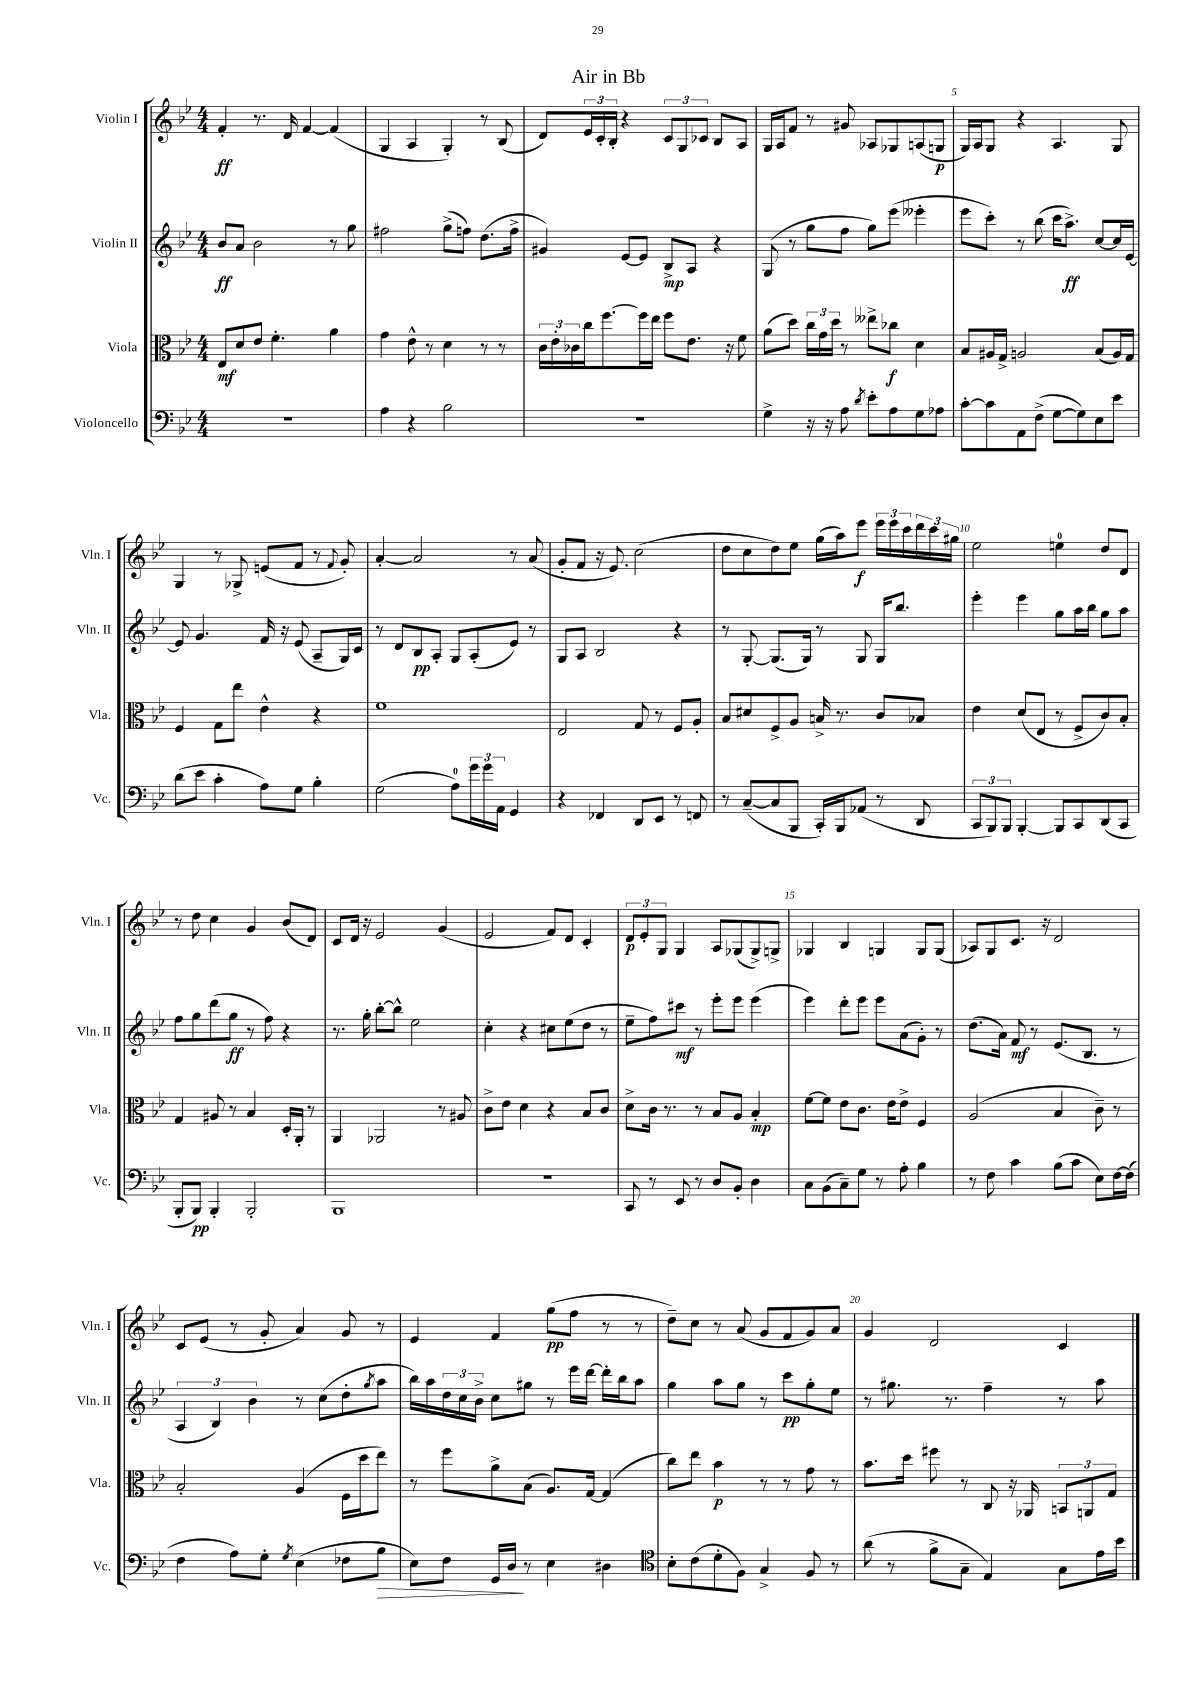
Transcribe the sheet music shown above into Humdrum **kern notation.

**kern	**kern	**kern	**kern
*staff4	*staff3	*staff2	*staff1
*clefF4	*clefC3	*clefG2	*clefG2
*k[b-e-]	*k[b-e-]	*k[b-e-]	*k[b-e-]
*M4/4	*M4/4	*M4/4	*M4/4
1r	8E-	8b-	4f'
.	8d	8a	.
.	8e-	2b-	8.r
.	4.f'	.	.
.	.	.	16d
.	.	.	[4f
.	4a	8r	(4f]
.	.	8gg	.
=	=	=	=
4A	4g	2ff#	4G
4r	8e-^^	.	4A
.	8r	.	.
2B-	4d	(8gg^	4G')
.	.	8ff)	.
.	8r	(8.dd	8r
.	8r	.	(8B-
.	.	16ff^	.
=	=	=	=
1r	24c	4g#)	8d)
.	24e-'	.	.
.	24c-	.	.
.	16cc	.	24e-
.	.	.	24c'
.	[8.ff	.	.
.	.	.	24B-'
.	.	[8e-	4r
.	16ff]	8e-]	.
.	16ee-	.	.
.	8ff	8B-^	12c
.	.	.	12G
.	8.e-	8A	.
.	.	.	12c-
.	.	4r	8B-
.	16r	.	.
.	8f	.	8A
=	=	=	=
4G^	(8a	(8G	16G
.	.	.	16A
.	8dd)	8r	8f
16r	24cc	8gg	8r
.	24g	.	.
16r	.	.	.
.	24dd	.	.
8A	8r	8ff	8g#
8qd	.	.	.
8e-'	8ee--^	8gg)	8A-
8A	8cc-	(8eee-	8G-
8G	4d	4eee--'	(8A
8A-	.	.	8G
=	=	=	=
[8c'	8B-	8eee-	16G)
.	.	.	16A
8c]	16A#	8ccc')	8G
.	16G^	.	.
8AA	2A	8r	4r
(8F^	.	(8bb-	.
[8G	.	16ccc	4.A
.	.	8.aa^)	.
8G])	.	.	.
8E-	(8B-	[8cc	.
8e-	16A)	16cc]	8G
.	16G	[16e-	.
=	=	=	=
(8d	4F	8e-]	4G
8e-	.	4.g	.
4c'	8G	.	8r
.	8ee-	.	8G-^
8A)	4e-^^	16f	(8e
.	.	16r	.
8G	.	(8e-	8f
4B-'	4r	8A~	8r
.	.	.	8qqf
.	.	16G)	8g')
.	.	16c	.
=	=	=	=
(2G	1f	8r	[4a'
.	.	8d	.
.	.	8B-	2a]
.	.	8A'	.
8A)	.	8G	.
24g	.	(8A'	.
24g	.	.	.
24AA	.	.	.
4GG	.	8e-)	8r
.	.	8r	(8a
=	=	=	=
4r	2E-	8G	8g'
.	.	8A	8f
4FF-	.	2B-	16r
.	.	.	8.e-)
8DD	8G	.	(2cc
8EE-	8r	.	.
8r	8F	4r	.
8FF	8A'	.	.
=	=	=	=
8r	8B-	8r	8dd
([8C~	8d#	[8G'	8cc
8C]	8F^	(8.G]	8dd)
8BBB-	8A	.	8ee-
.	.	16G)	.
16CC')	16B^	8r	(16gg
16BBB-	8.r	.	16aa)
(8AA-	.	8G	8eee-
8r	8c	16G	24eee-
.	.	.	24eee-
.	.	8.bb-	.
.	.	.	24ccc
8DD	8B-	.	24ddd
.	.	.	24ccc
.	.	.	24gg#
=	=	=	=
12CC	4e-	4eee-'	2ee-
12BBB-)	.	.	.
12BBB-	.	.	.
[4BBB-'	(8d	4eee-	.
.	8E-	.	.
8BBB-]	8r	8gg	4ee
8CC	8F^	16aa	.
.	.	16bb-	.
(8DD	8c)	8gg	8dd
8CC	8B-'	8aa	8d
=	=	=	=
8BBB-'	4G	8ff	8r
8BBB-)	.	8gg	8dd
4BBB-'	8A#	(8ddd	4cc
.	8r	8gg	.
2BBB-'	4B-	8r	4g
.	.	8ff)	.
.	16D'	4r	(8b-
.	16AA'	.	.
.	8r	.	8d)
=	=	=	=
1BBB-	4AA	8.r	8c
.	.	.	16d
.	.	16gg'	16r
.	2AA-	[8bb-'	2e-
.	.	8bb-^^]	.
.	.	2ee-	.
.	8r	.	(4g
.	8A#	.	.
=	=	=	=
1r	8c^	4cc'	2e-
.	8e-	.	.
.	4d	4r	.
.	4r	8cc#	8f)
.	.	(8ee-	8d
.	8B-	8dd	4c'
.	8c	8r	.
=	=	=	=
8CC	8d^	8ee-~	12d
.	.	.	12e-'
8r	16c	8ff)	.
.	.	.	12G
.	8.r	.	.
8EE-	.	8ccc#	4G
8r	8r	8r	.
8D	8B-	8eee-'	8A
8BB-'	8A	8eee-	(8G-
4D	4B-'	(4eee-	8G-^)
.	.	.	8G^
=	=	=	=
8C	[8f	4eee-)	4G-
(8BB-	8f]	.	.
8C~)	8e-	8ddd'	4B-
8G	8.c	8eee-	.
8r	.	8eee-	4G
.	16e-	.	.
8A'	8e-^	(8a	.
4B-	4F	8g')	8G
.	.	8r	(8G
=	=	=	=
8r	(2A	(8.dd	8A-)
8F	.	.	8G
.	.	16a)	.
4c	.	8f	8.c
.	.	8r	.
.	.	.	16r
(8B-	4B-	(8.e-	2d
8c	.	.	.
.	.	8.B-	.
8E-)	8c~)	.	.
[16F	8r	8r	.
(16F]	.	.	.
=	=	=	=
4F	2B-'	6A	8c
.	.	.	(8e-
.	.	6B-)	.
8A)	.	.	8r
.	.	6b-	.
8G'	.	.	8g'
8qG	.	.	.
(4E-	(4A	8r	4a)
.	.	(8cc	.
8F-	16F	8dd'	8g
.	16dd	.	.
.	.	8qgg	.
8B-	8ee-)	8aa	8r
=	=	=	=
8E-)	8r	16bb-)	4e-
.	.	16aa	.
8F	8ff	24dd	.
.	.	24cc	.
.	.	24b-^	.
16GG	8a^	8cc	4f
16D	.	.	.
8r	(8B-	8gg#	.
4E-	8.A)	8r	(8gg
.	.	16eee-	8ff
.	[16G	[16ddd	.
4D#	(4G]	16ddd']	8r
.	.	16bb-	.
.	.	8aa	8r
=	=	=	=
*clefC4	*	*	*
8B-'	8cc)	4gg	8dd~)
(8c	8ee-	.	8cc
8d'	4b-	8aa	8r
8F)	.	8gg	(8a
4G^	8r	8r	8g
.	8r	8ccc	8f
8F	8g	8gg'	8g)
8r	8r	8ee-	8a
=	=	=	=
(8a	8.b-	8r	4g
8r	.	8.gg#	.
.	16dd	.	.
8f^	8ff#	.	2d
.	.	8.r	.
8G~	8r	.	.
4E-)	8C	4ff~	.
.	16r	.	.
.	16AA-	.	.
8G	12BB	8r	4c
.	12AA	.	.
16e-	.	8aa	.
.	12G	.	.
16b-	.	.	.
==	==	==	==
*-	*-	*-	*-
